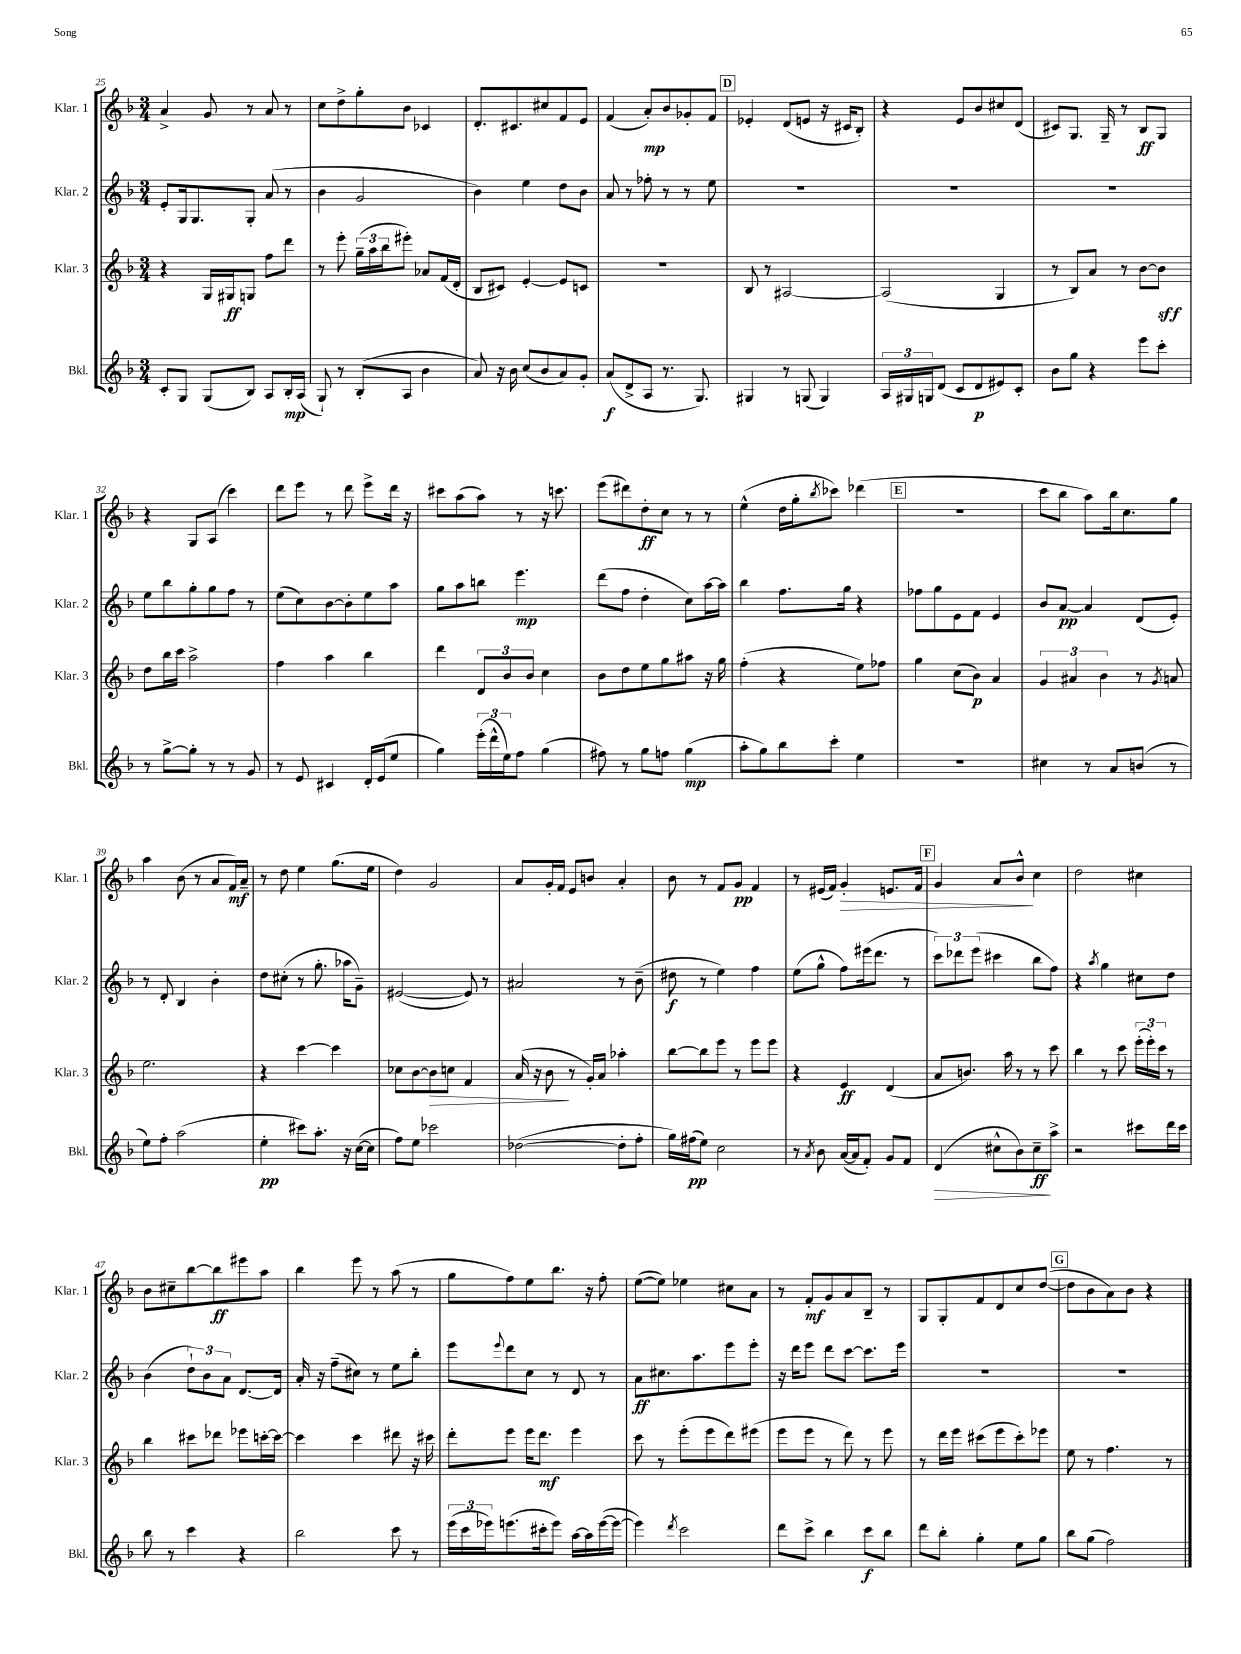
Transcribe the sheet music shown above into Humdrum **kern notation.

**kern	**kern	**kern	**kern
*staff4	*staff3	*staff2	*staff1
*clefG2	*clefG2	*clefG2	*clefG2
*k[b-]	*k[b-]	*k[b-]	*k[b-]
*M3/4	*M3/4	*M3/4	*M3/4
8c'/L	4r	8e'/L	4a^/
8G/J	.	16G/k	.
.	.	8.G/	.
(8G/L	16G/LL	.	8g/
.	16G#/J	.	.
8B-/J)	8G/J	8G'/J	8r
8A/L	8ff\L	(8a/	8a/
16B-'/L	8ddd\J	8r	8r
(16A/JJ	.	.	.
=	=	=	=
8G`/)	8r	4b-\	8cc\L
8r	8eee'\	.	8dd^\
(8B-'/L	(24gg~\LL	2g/	8gg'\
.	24aa\	.	.
.	24bb-\J	.	.
8A/J	8eee#'\J)	.	8b-\J
4b-\	8a-/L	.	4c-/
.	(16f/L	.	.
.	16d'/JJ	.	.
=	=	=	=
8a/)	8B-/L	4b-\)	8.d'/L
16r	8c#/J)	.	.
16b-\	.	.	8.c#/
(8cc/L	[4e'/	4ee\	.
8b-/	.	.	8cc#/
8a/)	8e/]L	8dd\L	8f/
8g'/J	8c/J	8b-\J	8e/J
=	=	=	=
(8a/L	2.r	8a/	(4f/
8d^/	.	8r	.
8A/J	.	8ff-'\	8a'/L)
8.r	.	8r	8b-/
.	.	8r	8g-'/
8.G/)	.	.	.
.	.	8ee\	8f/J
=	=	=	=
4G#/	8B-/	2.r	4e-'/
.	8r	.	.
8r	[2A#/	.	(8d/L
(8G/	.	.	8e/J
4G/)	.	.	16r
.	.	.	16c#/LK
.	.	.	8B-'/J)
=	=	=	=
24A/LL	(2A#/]	2.r	4r
24G#/	.	.	.
24G/J	.	.	.
(8d/J	.	.	.
8c/L	.	.	8e/L
8d/	.	.	8b-/
8e#/)	4G/	.	8cc#/
8c'/J	.	.	(8d/J
=	=	=	=
8b-\L	8r	2.r	8c#/L)
8gg\J	8B-/L)	.	8.G/J
4r	8a/J	.	.
.	.	.	16G~/
.	8r	.	8r
8eee\L	[8b-\L	.	8B-/L
8ccc'\J	8b-\]J	.	8G/J
=	=	=	=
8r	8dd\L	8ee\L	4r
[8gg^\L	16bb-\L	8bb-\	.
.	16ccc\JJ	.	.
8gg'\]J	2aa^\	8gg'\	8G/L
8r	.	8gg\	(8A/J
8r	.	8ff\J	4ccc\)
8g/	.	8r	.
=	=	=	=
8r	4ff\	(8ee\L	8ddd\L
8e/	.	8cc\)	8eee\J
4c#/	4aa\	[8b-\	8r
.	.	8b-'\]	8ddd\
16d'/LL	4bb-\	8ee\	8eee^\L
(16e/J	.	.	.
8ee/J	.	8aa\J	16ddd\Jk
.	.	.	16r
=	=	=	=
4gg\)	4ddd\	8gg\L	8ccc#\L
.	.	8aa\	(8aa\
(24eee'\LL	12d/L	8bb\J	8aa\J)
24ddd^^\	.	.	.
24ee\J)	12b-/	.	.
8ff\J	.	4.eee\	8r
.	12b-/J	.	.
(4gg\	4cc\	.	16r
.	.	.	8.ccc\
=	=	=	=
8ff#\)	8b-\L	(8ddd\L	(8eee\L
8r	8dd\	8ff\J	8ddd#\)
8gg\L	8ee\	4dd'\	8dd'\
8ff\J	8gg\	.	8cc\J
(4gg\	8aa#\J	8cc\L)	8r
.	16r	[16aa\L	8r
.	16gg\	16aa\]JJ	.
=	=	=	=
8aa'\L	(4ff'\	4bb-\	(4ee^^\
8gg\)	.	.	.
8bb-\	4r	8.ff\L	16dd\LL
.	.	.	16gg'\J
.	.	.	8qbb-/
8ccc'\J	.	.	8ccc-\J)
.	.	16gg\Jk	.
4ee\	8ee\L)	4r	(4ddd-\
.	8ff-\J	.	.
=	=	=	=
2.r	4gg\	8ff-\L	2.r
.	.	8gg\	.
.	(8cc\L	8e\	.
.	8b-\J)	8f\J	.
.	4a/	4e/	.
=	=	=	=
4cc#\	6g/	8b-/L	8ccc\L
.	.	[8a/J	8bb-\J
.	6a#/	.	.
8r	.	4a/]	8aa\L)
.	6b-\	.	.
8a/L	.	.	16bb-\k
.	.	.	8.cc\
(8b/J	8r	(8d/L	.
.	8qg/	.	.
8r	8a/	8e'/J)	8gg\J
=	=	=	=
8ee\L)	2.ee\	8r	4aa\
8ff'\J	.	8d'/	.
(2aa\	.	4B-/	(8b-\
.	.	.	8r
.	.	4b-'\	8a/L
.	.	.	16f/L)
.	.	.	16a~/JJ
=	=	=	=
4ee'\	4r	8dd\L	8r
.	.	(8cc#'\J	8dd\
8ccc#\L)	[4ccc\	8r	4ee\
8.aa'\J	.	8.gg'\	.
.	4ccc\]	.	(8.gg\L
16r	.	16aa-\LK	.
([16cc\LL	.	8g~\J)	.
16cc\]JJ	.	.	16ee\Jk
=	=	=	=
8ff\L)	8cc-\L	([2e#/	4dd\)
8ee\J	[8b-\	.	.
2ccc-\	8b-\]	.	2g/
.	8cc\J	.	.
.	4f/	8e#/])	.
.	.	8r	.
=	=	=	=
([2dd-\	(16a/	2a#/	8a/L
.	16r	.	.
.	8b-\	.	16g'/L
.	.	.	16f/JJ
.	8r	.	8e/L
.	16g'/LL)	.	8b/J
.	16a/JJ	.	.
8dd-'\]L	4aa-'\	8r	4a'/
8ff'\J	.	(8b-~\	.
=	=	=	=
16gg\LL)	[8bb-\L	8dd#\	8b-\
(16ff#\J	.	.	.
8ee\J)	8bb-\]	8r	8r
2cc\	8eee\J	4ee\)	8f/L
.	8r	.	8g/J
.	8eee\L	4ff\	4f/
.	8eee\J	.	.
=	=	=	=
8r	4r	(8ee\L	8r
8qa/	.	.	.
8b-\	.	8gg^^\J	(16e#/LL
.	.	.	16f/JJ)
([16a/LL	4e/	8ff\L)	4g'/
16a/]J	.	.	.
8f'/J)	.	(16eee#\k	.
.	.	8.ddd\J	.
8g/L	(4d/	.	8.e/L
8f/J	.	8r	.
.	.	.	16f/Jk
=	=	=	=
(4d/	8a/L	12ccc\L)	4g/
.	.	12ddd-\	.
.	8.b/J)	.	.
.	.	(12eee\J	.
8cc#^^\L	.	4ccc#\	8a/L
.	16aa\	.	.
8b-\)	8r	.	8b-^^/J
8cc#~\	8r	8bb-\L	4cc\
8aa^\J	8ccc\	8ff\J)	.
=	=	=	=
2r	4bb-\	4r	2dd\
.	.	8qaa/	.
.	8r	4gg\	.
.	8ccc\	.	.
8ccc#\L	(24eee'\LL	8cc#\L	4cc#\
.	24eee'\)	.	.
.	24ccc\JJ	.	.
16ddd\L	8r	8dd\J	.
16ccc#\JJ	.	.	.
=	=	=	=
8bb-\	4bb-\	(4b-\	8b-\L
8r	.	.	8cc#~\
4ccc\	8ccc#\L	12dd`\L)	[8bb-\
.	.	12b-\	.
.	8ddd-\J	.	8bb-\]
.	.	12a\J	.
4r	8eee-\L	[8.d/L	8eee#\
.	[16ccc'\L	.	8aa\J
.	16ccc\_JJ	16d/]Jk	.
=	=	=	=
2bb-\	4ccc\]	16a'/	4bb-\
.	.	16r	.
.	.	(8ff~\L	.
.	4ccc\	8cc#\J)	8eee\
.	.	8r	8r
8ccc\	8ddd#\	8ee\L	(8aa\
8r	16r	8bb-'\J	8r
.	16ccc#\	.	.
=	=	=	=
(24eee\LL	8ddd'\L	8eee\L	8gg\L
24ccc\	.	.	.
24eee-\J)	.	.	.
.	.	8qqeee/	.
(8.eee\	8eee\J	8ddd\	8ff\)
.	16eee\LK	8cc\J	8ee\
16ccc#'\k	8.ddd\J	.	.
8eee\J)	.	8r	8.bb-\J
[16aa\LL	4eee\	8d/	.
16aa\]	.	.	16r
([16eee\	.	8r	8ff'\
16eee\_JJ	.	.	.
=	=	=	=
4eee\])	8ccc\	8a\L	([8ee\L
.	8r	8.cc#\	8ee\]J)
8qddd/	.	.	.
2ccc\	(8eee'\L	.	4ee-\
.	.	8.aa\	.
.	8eee\	.	.
.	8ddd\)	8eee\	8cc#\L
.	(8eee#\J	8eee'\J	8a\J
=	=	=	=
8ddd\L	8eee\L	16r	8r
.	.	16ddd\LK	.
8ccc^\J	8eee\J	8eee\J	8f'/L
4bb-\	8r	8ddd\L	8g/
.	8ddd\)	[8ccc\J	8a/
8ccc\L	8r	8.ccc\]L	8B-~/J
8bb-\J	8eee\	.	8r
.	.	16eee\Jk	.
=	=	=	=
8ddd\L	8r	2.r	8G/L
8bb-'\J	16ddd\LL	.	8G'/
.	16eee\JJ	.	.
4gg'\	(8ccc#\L	.	8f/
.	8eee\	.	8d/
8ee\L	8ccc#'\)	.	8cc/
8gg\J	8eee-\J	.	([8dd/J
=	=	=	=
8bb-\L	8ee\	2.r	8dd\]L
(8gg\J	8r	.	8b-\
2ff\)	4.ff\	.	8a\)
.	.	.	8b-\J
.	.	.	4r
.	8r	.	.
==	==	==	==
*-	*-	*-	*-
